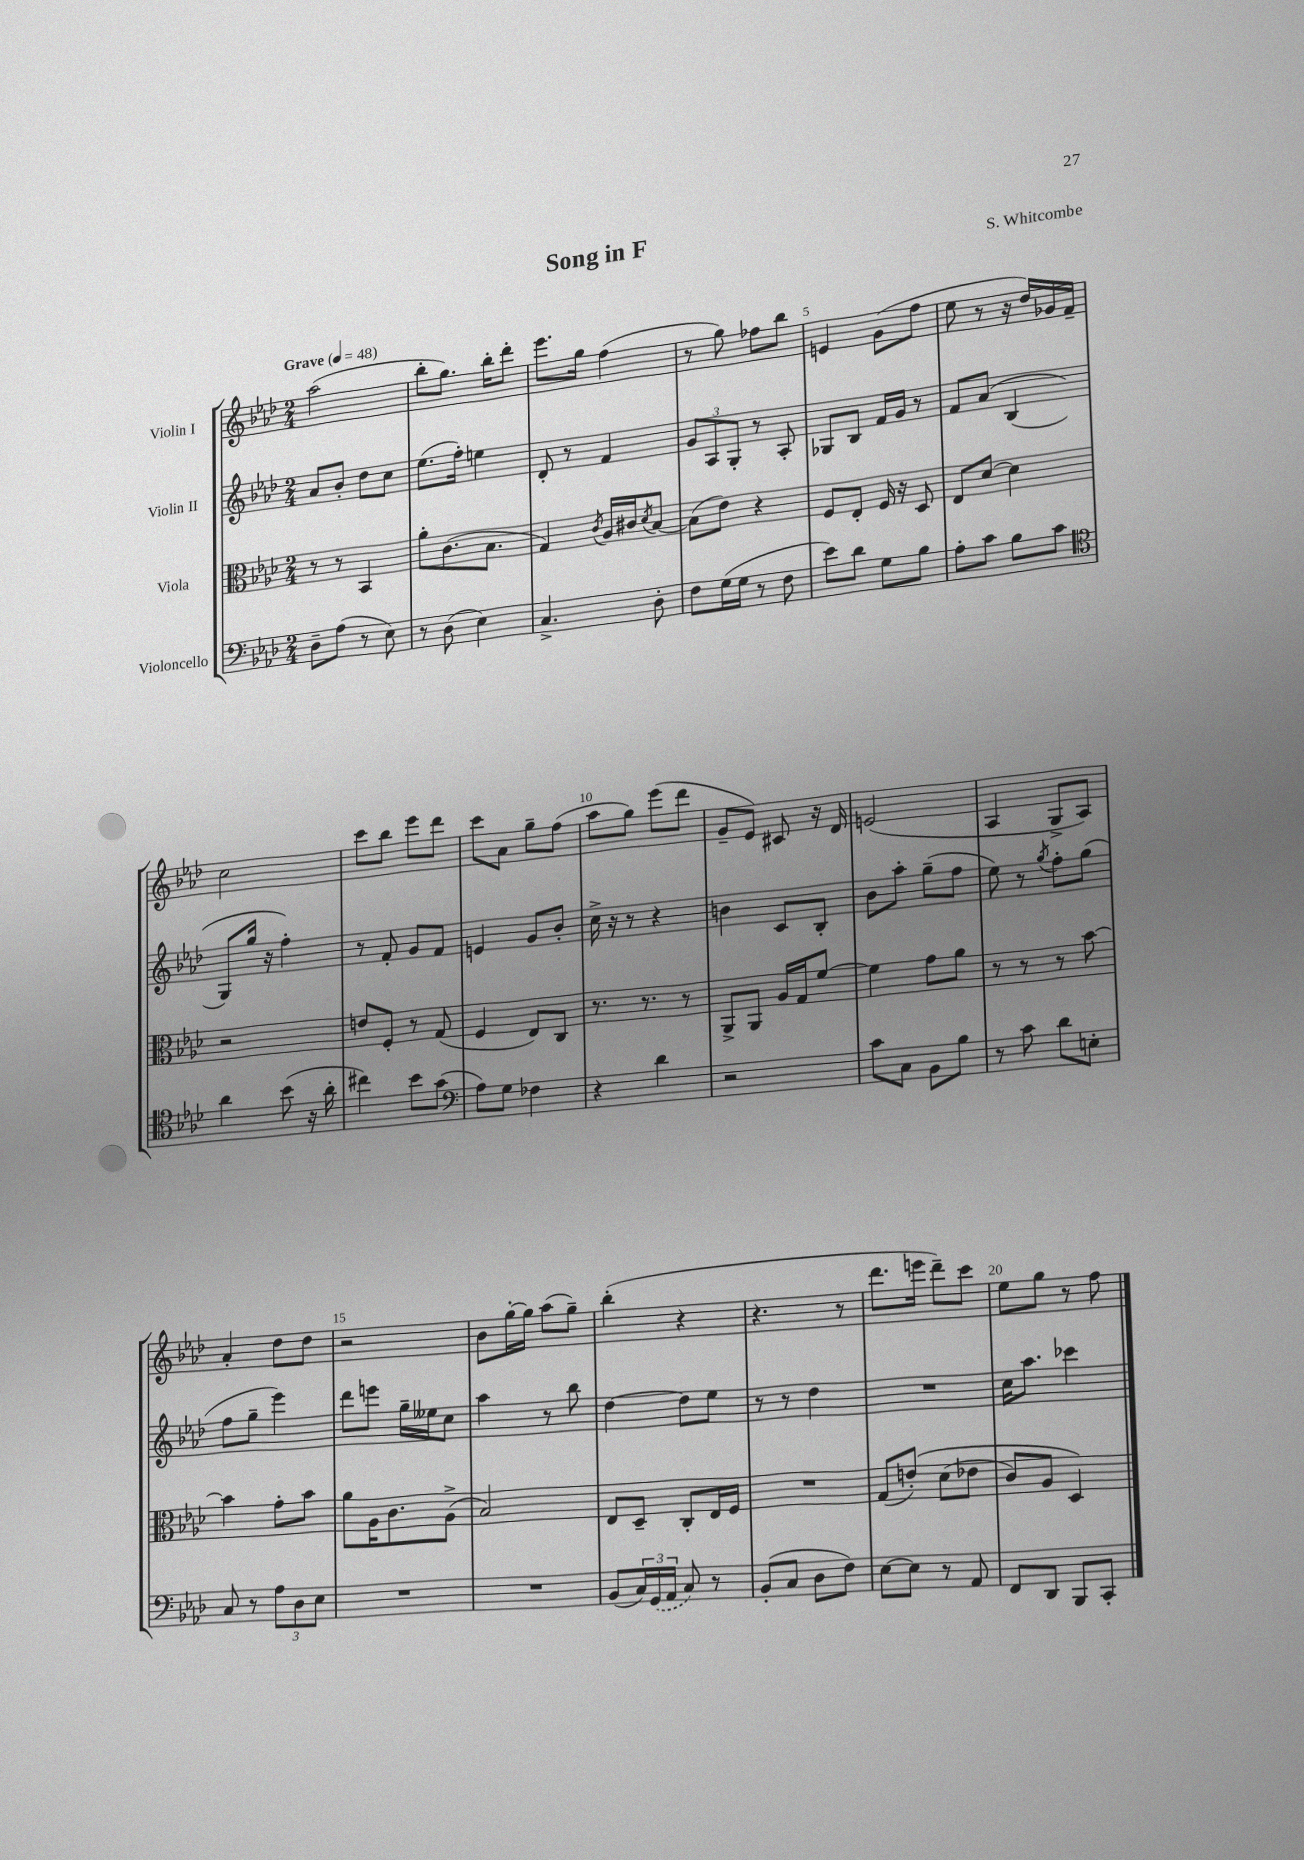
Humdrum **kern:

**kern	**kern	**kern	**kern
*part4	*part3	*part2	*part1
*staff4	*staff3	*staff2	*staff1
*I"Violoncello	*I"Viola	*I"Violin II	*I"Violin I
*clefF4	*clefC3	*clefG2	*clefG2
*k[b-e-a-d-]	*k[b-e-a-d-]	*k[b-e-a-d-]	*k[b-e-a-d-]
*M2/4	*M2/4	*M2/4	*M2/4
*MM48	*MM48	*MM48	*MM48
=1	=1	=1	=1
!	!	!	!LO:TX:a:B:t=Grave
8D-~\L	8r	8a-/L	(2aa-\
(8A-\J	8r	8b-'/J	.
8r	4BB-/	8dd-\L	.
8E-\)	.	8cc\J	.
=2	=2	=2	=2
8r	8a-'\L	(8.ee-\L	8bb-'\L
(8D-\	(8.c\	.	8.gg\J)
.	.	16ff'\Jk)	.
4E-\)	.	4een\	.
.	8.B-\J	.	16bb-'\KL
.	.	.	8ddd-'\J
=3	=3	=3	=3
4.C^/	4G/)	8d-'/	8.eee-\L
.	.	8r	.
.	.	.	16gg\Jk
.	8qc/	.	.
.	16A-/LL	4f/	(4ff\
.	16c#X/J	.	.
.	8qd-/	.	.
8D-'\	[8B-/J	.	.
=4	=4	=4	=4
8F\L	(8B-\L]	12g/L	8r
.	.	12A-/	.
(16G\L	8e-\J)	.	8gg\)
.	.	12G'/J	.
16G\JJ	.	.	.
8r	4r	8r	8ff-X\L
8F\	.	8A-'/	8bb-\J
=5	=5	=5	=5
8e-\L)	8F/L	8G-X/L	4en/
8d-\J	8E-'/J	8B-/J	.
8G\L	16F/	16f/LL	(8g\L
.	16r	16g/JJ	.
8B-\J	8D-/	8r	8ff\J
=6	=6	=6	=6
8A-'\L	8E-/L	8f/L	8ee-\
8c\J	[8d-/J	(8a-/J	8r
8B-\L	4d-\]	(4B-/	16r
.	.	.	16dd-/LL)
8c\J	.	.	16g-X/
.	.	.	16f~/JJ
!!LO:LB:g=z
=7	=7	=7	=7
*clefC4	*	*	*
4a-\	2r	8G/L)	2cc\
.	.	16gg/Jk	.
.	.	16r	.
(8b-\	.	4ff'\)	.
16r	.	.	.
16a-'\	.	.	.
=8	=8	=8	=8
4cc#X\)	8en/L	8r	8ccc\L
.	8F'/J	8f'/	8bb-\J
8b-\L	8r	8g/L	8eee-\L
(8g\J	(8G/	8f/J	8ddd-\J
=9	=9	=9	=9
*clefF4	*	*	*
8A-\L)	4F/	4en/	8ccc\L
8G\J	.	.	8a-\J
4F-X\	8E-/L)	8g/L	8gg~\L
.	8C/J	8b-'/J	(8ff\J
=10	=10	=10	=10
4r	8.r	16cc^\	8aa-\L
.	.	16r	.
.	.	8r	8gg\J)
.	8.r	.	.
4d-\	.	4r	(8eee-\L
.	8r	.	8ddd-\J
=11	=11	=11	=11
2r	8AA-^/L	4bn\	8g~/L
.	8AA-/J	.	8e-/J)
.	16A-/LL	8c/L	8c#X/
.	16G/J	.	.
.	[8f/J	8B-'/J	16r
.	.	.	16d-/
=12	=12	=12	=12
8c\L	4f\]	8b-\L	(2en/
8C\J	.	8aa-'\J	.
8BB-\L	8g\L	(8gg~\L	.
8B-\J	8a-\J	8ff\J	.
=13	=13	=13	=13
8r	8r	8ee-\)	4A-/
8c\	8r	8r	.
.	.	8qgg/	.
8d-\L	8r	8ff'\L	8G^/L
8En'\J	[8b-\	(8gg\J	8A-/J)
!!LO:LB:g=z
=14	=14	=14	=14
8C/	4b-\]	8ff\L	4a-'/
8r	.	8gg~\J	.
12A-\L	8g'\L	4eee-\)	8dd-\L
12D-\	.	.	.
.	8b-\J	.	8dd-\J
12E-\J	.	.	.
=15	=15	=15	=15
2r	8a-\L	8ddd-\L	2r
.	16A-\K	8eeen\J	.
.	8.c\	.	.
.	.	16gg~\LL	.
.	.	16ee--X\J	.
.	(8A-^\J	8cc\J	.
=16	=16	=16	=16
2r	2B-/)	4aa-\	8b-\L
.	.	.	[16gg'\L
.	.	.	16gg\JJ]
.	.	8r	(8aa-\L
.	.	8bb-\	8gg~\J)
=17	=17	=17	=17
(8BB-/L	8E-/L	[4dd-\	(4bb-'\
24C/L)	8D-~/J	.	.
(24GG/	.	.	.
24AA-/JJ	.	.	.
8C/)	8C'/L	8dd-\L]	4r
8r	16E-/L	8ee-\J	.
.	16F/JJ	.	.
=18	=18	=18	=18
(8BB-'/L	2r	8r	4.r
8C/J	.	8r	.
8D-\L	.	4dd-\	.
8F\J)	.	.	8r
=19	=19	=19	=19
[8E-\L	(8G/L	2r	8.ddd-\L
8E-\J]	(8en'/J)	.	.
.	.	.	16eeen\Jk
8r	(8d-\L	.	8ddd-~\L)
8AA-/	8e-X\J	.	8ccc\J
=20	=20	=20	=20
8FF/L	8c/L)	16cc\KL	8ee-\L
.	.	8.aa-\J	.
8DD-/J	8A-/J	.	8gg\J
8BBB-/L	4D-/)	4ccc-X\	8r
8CC'/J	.	.	8ff\
==	==	==	==
*-	*-	*-	*-
